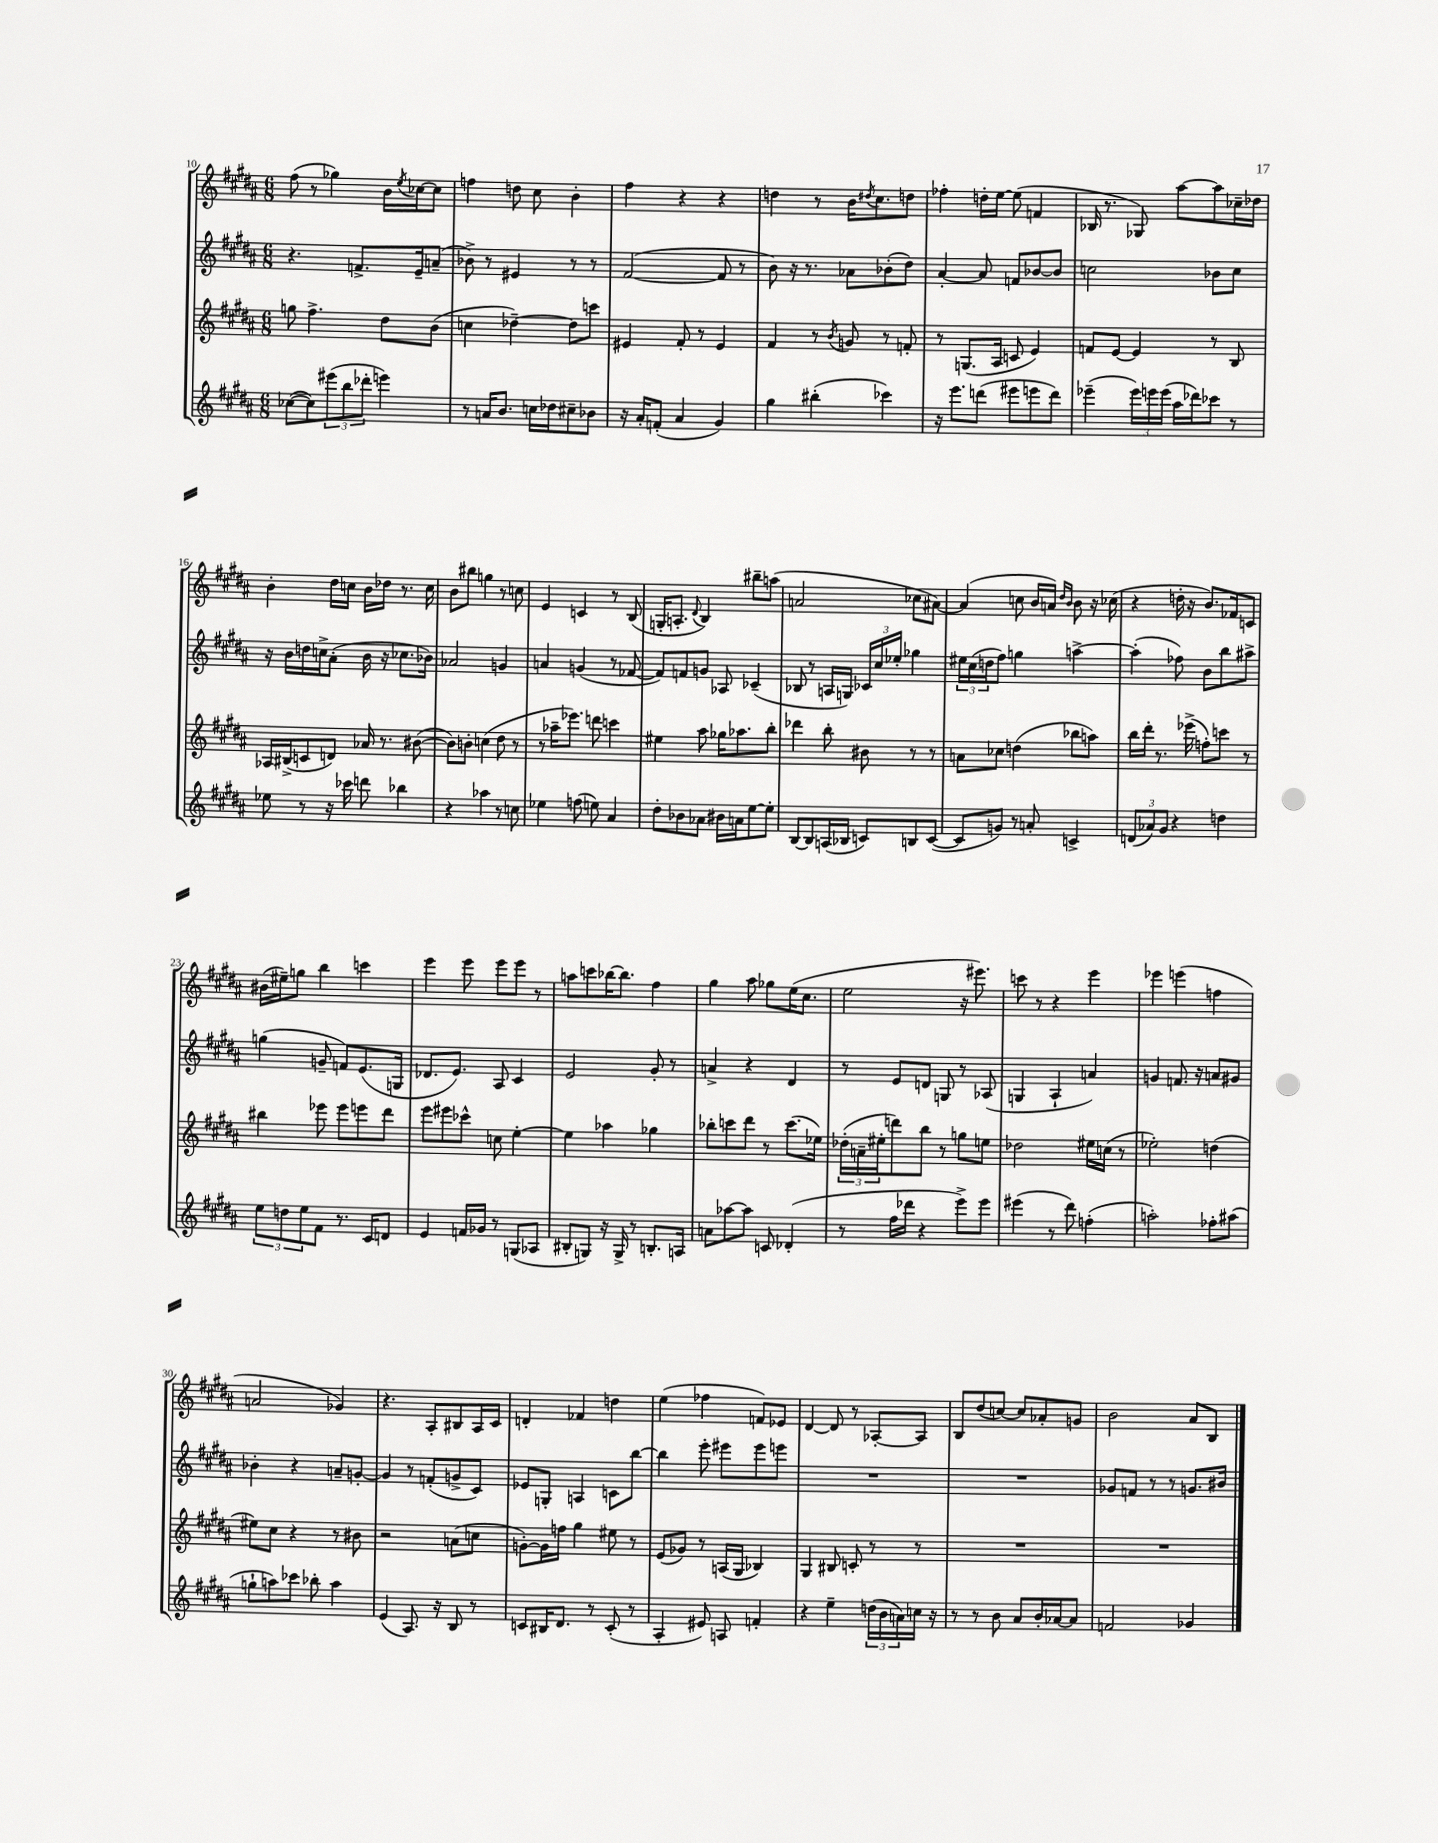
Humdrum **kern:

**kern	**kern	**kern	**kern
*staff4	*staff3	*staff2	*staff1
*clefG2	*clefG2	*clefG2	*clefG2
*k[f#c#g#d#a#]	*k[f#c#g#d#a#]	*k[f#c#g#d#a#]	*k[f#c#g#d#a#]
*M6/8	*M6/8	*M6/8	*M6/8
([8cc-\L	8gg\	4.r	(8ff#\
8cc-\])	4.ff#^\	.	8r
(12eee#\	.	.	4gg-\)
12bb\	.	.	.
.	.	8.f^/L	.
12ddd-'\J	.	.	.
4eee\)	8dd#\L	.	16b\LL
.	.	.	8qee/
.	.	16e~/k	[16cc-\J
.	(8b\J	(8a~/J	8cc-\]J
=	=	=	=
8r	4cc\	8b-^\)	4ff\
16a/LK	.	8r	.
8.b/J	.	.	.
.	[4dd-~\)	4e#/	8dd\
16cc\LL	.	.	8cc#\
16dd-\J	.	.	.
8cc#~\	8dd-\]L	8r	4b'\
8b-\J	8ccc\J	8r	.
=	=	=	=
16r	4e#/	([2f#/	4ff#\
16a#'/LK	.	.	.
(8f'/J	.	.	.
4a#/	8f#'/	.	4r
.	8r	.	.
4g#/)	4e#/	8f#/]	4r
.	.	8r	.
=	=	=	=
4gg#\	4f#/	8b\)	4dd\
.	.	16r	.
.	.	8.r	.
(4bb#'\	8r	.	8r
.	8qb/	.	.
.	8g/	8a-\L	16b\LK
.	.	.	8qdd#/
.	.	.	8.cc#\
4ccc-\)	8r	(8b-'\	.
.	8f'/	8dd#\J)	8dd\J
=	=	=	=
16r	8r	[4a#'/	4ff-'\
8.eee\L	.	.	.
.	(8.G/L	.	.
(8ddd\J	.	8a#/]	16dd'\LL
.	16A#/Jk	.	[16ee\JJ
8eee#\L	8c/	8f/L	(8ee\]
8eee\	4e/)	[8b-/	4f/
8ddd\J)	.	8b-/]J	.
=	=	=	=
(4eee-~\	8f/L	2cc\	16B-/
.	.	.	8.r
.	[8e/J	.	.
24eee-\LL)	4e/]	.	8G-/)
24eee\	.	.	.
(24eee\JJ	.	.	.
16aa#\LL	.	.	[8aa#\L
16ddd-\J)	.	.	.
8ccc-\J	8r	8b-\L	8aa#\]
8r	8B/	8cc\J	16cc-~\L
.	.	.	16dd-\JJ
=	=	=	=
8ee-\	16A-/LL	16r	4b'\
.	(16B#^/J	16b\LL	.
8r	8c/	16dd\	.
.	.	16cc^\J	.
16r	8d/J)	(8a#'\J	16dd#\LL
16ccc-\	.	.	16cc\JJ
8ddd\	16a-/	16b\	16b\LL
.	8.r	16r	16dd-\JJ
4bb-\	.	8.cc-\L	8.r
.	([8b#\	.	.
.	.	16b-\Jk)	16cc\
=	=	=	=
4r	8b#\]L)	2a-/	8b\L
.	8b'\J	.	8bb#\J
4aa-\	(4cc\	.	4gg\
8r	8dd#\	4g/	8r
8cc\	8r	.	8cc\
=	=	=	=
4ee-\	8r	4a/	4e/
.	16aa-~\LK	.	.
.	8.eee-\J)	.	.
(8ff\	.	(4g/	4c/
8ee\)	8ddd\	.	.
4a#/	4ccc\	8r	8r
.	.	[8f-/	(8B/
=	=	=	=
8dd#'\L	4ee#\	8f-/]L)	16G'/LK
.	.	.	8.A'/J
8b-\	.	8f/	.
.	.	.	8qqd#/
8a-\J	8aa#\	8g/J	4B/)
16b#\LL	16gg-\LK	8A-/	.
16a\J	8.aa-\	.	.
[8ee\	.	(4c-~/	8bb#~\L
8ee'\]J	8bb'\J	.	(8aa\J
=	=	=	=
[8B/L	4ddd-\	8B-/	2a/
8B/]	.	8r	.
(16A/L	8bb'\	16A/LL	.
16B-/JJ	.	16G/JJ)	.
8c/L)	8b#\	24c-/LL	.
.	.	24cc#/	.
.	.	24ee-'/JJ	.
8B/	8r	4gg-\	8cc-\L
([8c/J	8r	.	[8a#\J)
=	=	=	=
8c/]L	8a\L	24ee#\LL	(4a#/]
.	.	(24cc#\	.
.	.	24dd\J	.
8g/J)	8cc-\J	8ff#\J)	.
8r	(4dd\	4gg\	8cc\
8a'/	.	.	16b/LL
.	.	.	16a/JJ)
.	.	.	16qqdd#/LL
.	.	.	16qqb/JJ
4c^/	8bb-\L	[4aa^\	8b\
.	8aa\J)	.	16r
.	.	.	(16cc-\
=	=	=	=
(12d/L	16bb\LL	(4aa'\]	4r
.	16ddd#'\JJ	.	.
12a-/)	.	.	.
.	8.r	.	.
12g#/J	.	.	.
4r	.	8ff-\)	16dd'\
.	(16eee-^\	.	16r
.	8ff'\L)	8b\L	8.b/L)
4dd\	8ccc\J	8bb\	.
.	.	.	16f-/k
.	8r	8aa#^\J	8c/J
=	=	=	=
12ee\L	4bb#\	(4gg\	(16b#\LL
.	.	.	16ee#~\J)
12dd\	.	.	.
.	.	.	8gg\J
12ee\	.	.	.
8f#\J	8eee-\	8g~/	4bb\
8.r	8eee-\L	8f/L)	.
.	8eee\	(8.e/	4ccc\
16c#/LK	.	.	.
8d/J	8ddd#\J	.	.
.	.	16G/Jk	.
=	=	=	=
4e/	8eee\L	8.d-/L	4eee\
.	8eee#\	.	.
.	.	8.e/J)	.
16f/LL	8ccc-^^\J	.	8eee\
16g-/JJ	.	.	.
8r	8cc\	8A#/	8eee\L
(8G/L	[4ee'\	4c#/	8eee\J
8A-/J	.	.	8r
=	=	=	=
8B#'/L	4ee\]	2e/	8aa\L
8G/J)	.	.	8ccc\
16r	4aa-\	.	[16bb-\K
16G^/	.	.	8.bb-\]J
8r	.	.	.
8.B'/L	4gg-\	8g#'/	4ff#\
.	.	8r	.
16A/Jk	.	.	.
=	=	=	=
8a\L	8bb-'\L	4a^/	4gg#\
[8aa-\	8ccc\	.	.
8aa-\]J	8ddd#\J	4r	8aa#\
8c/	8r	.	8gg-\L
(4d-'/	(8.ccc\L	4d#/	(16ee\K
.	.	.	8.cc#\J
.	16ee-\Jk)	.	.
=	=	=	=
8r	(24dd-'\LL	8r	2ee\
.	24a~\	.	.
.	24ee#'\J	.	.
16ff#\LL	8ddd\)	8e/L	.
16ddd-\JJ	.	.	.
4r	8bb\J	8d/J	.
.	8r	8G/	.
8eee^\L)	8gg\L	8r	16r
.	.	.	8.eee#\)
8eee\J	8ee\J	(8A-/	.
=	=	=	=
(4eee#\	2dd-\	4G/	8ccc\
.	.	.	8r
8r	.	4A#`/	4r
8ddd#\)	.	.	.
(4ff'\	16ee#\LL	4a/)	4eee\
.	(16cc\JJ	.	.
.	8r	.	.
=	=	=	=
2aa'\)	2ee-'\)	4g/	4eee-\
.	.	8.f/	(4eee\
.	.	16r	.
8ff-'\L	(4dd\	8a/L	4ff\
(8aa#\J	.	8g#/J	.
=	=	=	=
8gg`\L	8ee#\L)	4b-'\	2a/
8aa\)	8cc#\J	.	.
8ccc-\J	4r	4r	.
8bb-'\	.	.	.
4aa\	8r	8a~/L	4g-/)
.	8b#\	[8g'/J	.
=	=	=	=
(4e/	2r	4g/]	4.r
8.A#/)	.	8r	.
.	.	(8f'/L	8A#'/L
16r	.	.	.
8B/	(8a\L	8g^/	8B#/
8r	8cc\J	8c#/J)	16A#/L
.	.	.	16c#/JJ
=	=	=	=
8c/L	[8g'\L)	8e-/L	4d'/
16B#/K	16g\]L	8G'/J	.
8.d#/J	16ff\JJ	.	.
.	4gg#\	4A/	4f-/
8r	.	.	.
(8c'/	8ee#\	8c\L	4dd\
8r	8r	[8bb\J	.
=	=	=	=
4A#'/	(8e/L	4bb\]	(4ee\
.	8g-/J)	.	.
8e#/)	8r	8eee'\	4ff-\
8A/	(16A/LL	8eee#\L	.
.	16G#/JJ	.	.
4f'/	4B-/)	8eee#\	8f/L)
.	.	8eee\J	8e-/J
=	=	=	=
4r	4G#/	2.r	[4d#/
4ee~\	8B#/	.	8d#/]
.	8c'/	.	8r
(24dd\LL	8r	.	[8A-'/L
24b\	.	.	.
24a\)	.	.	.
16cc\JJ	8r	.	8A-/]J
16r	.	.	.
=	=	=	=
8r	2.r	2.r	8B/L
8r	.	.	(8dd#/
8b\	.	.	[8cc/J)
8a#/L	.	.	8cc/]L
16b'/L	.	.	8a-'/
[16a-/J	.	.	.
8a-/]J	.	.	8g/J
=	=	=	=
2f/	2.r	8g-/L	2b\
.	.	8f/J	.
.	.	8r	.
.	.	8r	.
4g-/	.	8.g/L	8a#/L
.	.	.	8B/J
.	.	16b#/Jk	.
==	==	==	==
*-	*-	*-	*-
